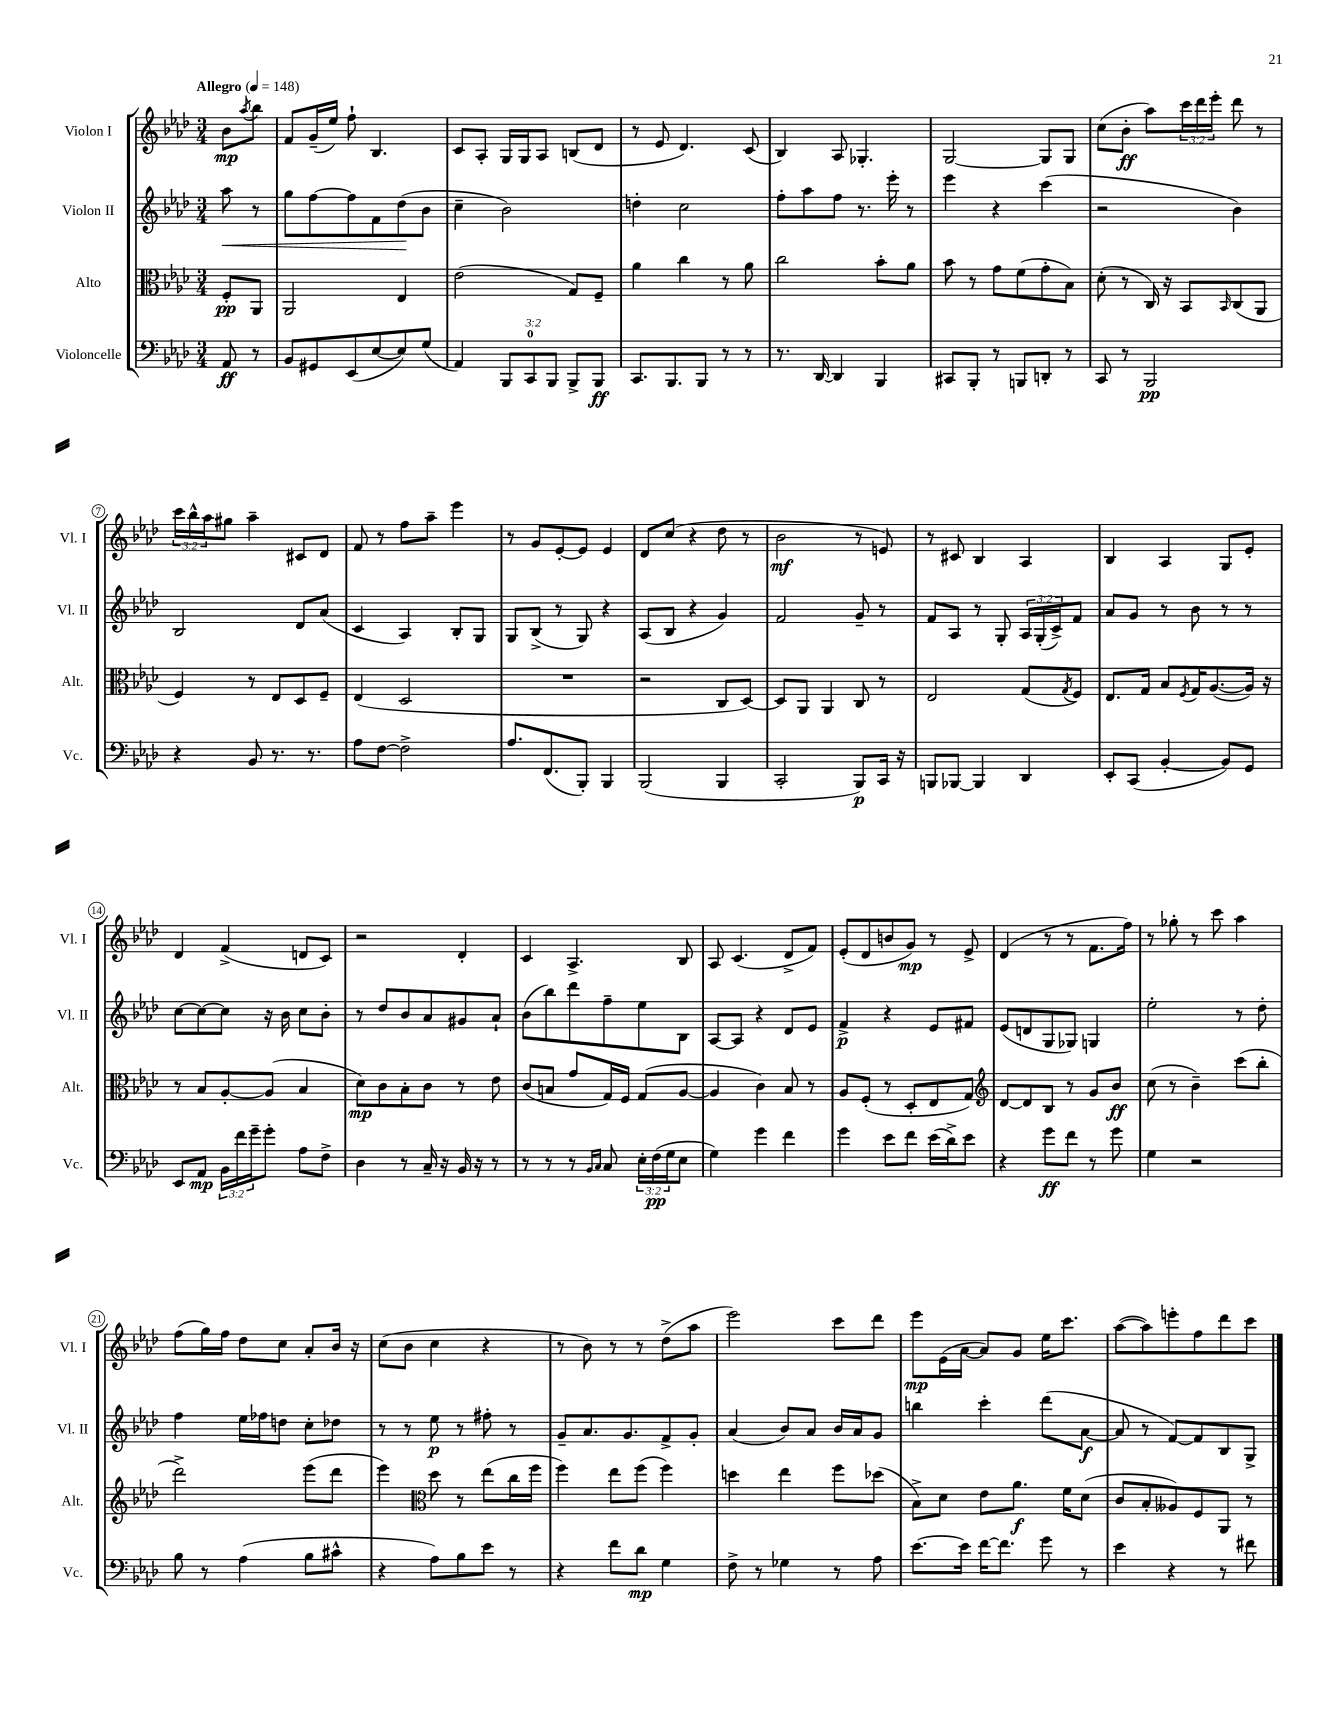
<<
\new StaffGroup <<
\new Staff = "s0" \with { instrumentName = "Violon I" shortInstrumentName = "Vl. I" } {
    \clef treble \key aes \major \numericTimeSignature \time 3/4 \override Staff.TupletNumber.text = #tuplet-number::calc-fraction-text \partial 4 \tempo "Allegro" 4 = 148
    bes'8\mp \acciaccatura { aes''8 } bes''8 |
    f'8 g'16--( ees''16) f''8-! bes4. |
    c'8 aes8-. g16 g16 aes8 b8( des'8 |
    r8 ees'8 des'4.) c'8( |
    bes4) aes8 ges4.-. |
    g2~ g8 g8 |
    c''8( bes'8-.\ff aes''8) \tuplet 3/2 { c'''16 des'''16 ees'''16-. } des'''8 r8 |
    \tuplet 3/2 { c'''16 bes''16-^ aes''16 } gis''8 aes''4-- cis'8 des'8 |
    f'8 r8 f''8 aes''8-- ees'''4 |
    r8 g'8 ees'8~-. ees'8 ees'4 |
    des'8 c''8( r4 des''8 r8 |
    bes'2\mf r8 e'8) |
    r8 cis'8 bes4 aes4 |
    bes4 aes4 g8 ees'8-. |
    des'4 f'4->( d'8 c'8) |
    r2 des'4-. |
    c'4 aes4.-> bes8 |
    aes8 c'4.( des'8-> f'8) |
    ees'8-.( des'8 b'8 g'8\mp) r8 ees'8-> |
    des'4( r8 r8 f'8. f''16) |
    r8 ges''8-. r8 c'''8 aes''4 |
    f''8( g''16) f''16 des''8 c''8 aes'8-. bes'16 r16 |
    c''8( bes'8 c''4 r4 |
    r8 bes'8) r8 r8 des''8->( aes''8 |
    ees'''2) c'''8 des'''8 |
    ees'''8\mp ees'16( aes'16~ aes'8) g'8 ees''16 c'''8. |
    aes''8~( aes''8) e'''8-. f''8 des'''8 c'''8 \bar "|." |
}
\new Staff = "s1" \with { instrumentName = "Violon II" shortInstrumentName = "Vl. II" } {
    \clef treble \key aes \major \numericTimeSignature \time 3/4 \override Staff.TupletNumber.text = #tuplet-number::calc-fraction-text \partial 4
    aes''8\< r8 |
    g''8 f''8~ f''8 f'8 des''8\!( bes'8 |
    c''4-- bes'2) |
    d''4-. c''2 |
    f''8-. aes''8 f''8 r8. ees'''16-. r8 |
    ees'''4 r4 c'''4( |
    r2 bes'4) |
    bes2 des'8 aes'8( |
    c'4 aes4) bes8-. g8 |
    g8 bes8->( r8 g8) r4 |
    aes8( bes8 r4 g'4) |
    f'2 g'8-- r8 |
    f'8 aes8 r8 g8-. \tuplet 3/2 { aes16 g16-.( c'16->) } f'8 |
    aes'8 g'8 r8 bes'8 r8 r8 |
    c''8~ c''8~ c''8 r16 bes'16 c''8 bes'8-. |
    r8 des''8 bes'8 aes'8 gis'8 aes'8-! |
    bes'8( bes''8) des'''8 f''8-- ees''8 bes8 |
    aes8~ aes8 r4 des'8 ees'8 |
    f'4->\p r4 ees'8 fis'8 |
    ees'8( d'8 g8 ges8) g4 |
    ees''2-. r8 des''8-. |
    f''4 ees''16 fes''16 d''8 c''8-. des''8 |
    r8 r8 ees''8\p r8 fis''8-. r8 |
    g'8-- aes'8. g'8. f'8-> g'8-. |
    aes'4( bes'8) aes'8 bes'16 aes'16 g'8 |
    b''4 c'''4-. des'''8( aes'8~\f |
    aes'8 r8 f'8~) f'8 bes8 g8-> \bar "|." |
}
\new Staff = "s2" \with { instrumentName = "Alto" shortInstrumentName = "Alt." } {
    \clef alto \key aes \major \numericTimeSignature \time 3/4 \partial 4
    f8-.\pp aes,8 |
    aes,2 ees4 |
    ees'2( g8) f8-- |
    aes'4 c''4 r8 aes'8 |
    c''2 bes'8-. aes'8 |
    bes'8 r8 g'8 f'8( g'8-. bes8) |
    des'8-.( r8 c16) r16 bes,8 \grace { bes,16 } c8( aes,8 |
    f4) r8 ees8 des8 f8-- |
    ees4( des2 |
    R2. |
    r2 c8 des8~) |
    des8 aes,8 aes,4 c8 r8 |
    ees2 g8( \acciaccatura { g8 } f8) |
    ees8. g16 bes8 \acciaccatura { f8 } g16 aes8.~( aes16) r16 |
    r8 bes8 aes8~-. aes8( bes4 |
    des'8\mp) c'8 bes8-. c'8 r8 ees'8 |
    c'8( b8 g'8 g16) f16 g8( aes8~ |
    aes4 c'4) bes8 r8 |
    aes8 f8-.( r8 des8-. ees8 g8) |
    \clef treble des'8~ des'8 bes8 r8 g'8 bes'8\ff |
    c''8( r8 bes'4--) c'''8( bes''8-. |
    des'''2->) ees'''8( des'''8 |
    ees'''4) \clef alto des''8 r8 ees''8( c''16 f''16 |
    f''4) ees''8 f''8( f''4) |
    d''4 ees''4 f''8 des''8( |
    bes8->) des'8 ees'8 aes'8.\f f'16 des'8( |
    c'8 bes8-. aeses8) f8 aes,8 r8 \bar "|." |
}
\new Staff = "s3" \with { instrumentName = "Violoncelle" shortInstrumentName = "Vc." } {
    \clef bass \key aes \major \numericTimeSignature \time 3/4 \override Staff.TupletNumber.text = #tuplet-number::calc-fraction-text \partial 4
    aes,8\ff r8 |
    bes,8 gis,8 ees,8( ees8~ ees8) g8( |
    aes,4) \tuplet 3/2 { bes,,8 c,8-0 bes,,8 } bes,,8-> bes,,8\ff |
    c,8. bes,,8. bes,,8 r8 r8 |
    r8. des,16~ des,4 bes,,4 |
    cis,8 bes,,8-. r8 b,,8 d,8-. r8 |
    c,8 r8 bes,,2\pp |
    r4 bes,8 r8. r8. |
    aes8 f8~ f2-> |
    aes8. f,8.( bes,,8-.) bes,,4 |
    bes,,2( bes,,4 |
    c,2-. bes,,8\p) c,16 r16 |
    b,,8 bes,,8~ bes,,4 des,4 |
    ees,8-. c,8( bes,4~-. bes,8) g,8 |
    ees,8 aes,8\mp \tuplet 3/2 { bes,16 f'16 g'16-- } g'8-. aes8 f8-> |
    des4 r8 c16-- r16 bes,16 r16 r8 |
    r8 r8 r8 \grace { bes,16 c16 } c8 \tuplet 3/2 { ees16-. f16\pp( g16 } ees8 |
    g4) g'4 f'4 |
    g'4 ees'8 f'8 ees'16( des'16->) ees'8 |
    r4 g'8\ff f'8 r8 g'8 |
    g4 r2 |
    bes8 r8 aes4( bes8 cis'8-^ |
    r4 aes8) bes8 ees'8 r8 |
    r4 f'8 des'8\mp g4 |
    f8-> r8 ges4 r8 aes8 |
    ees'8.~ ees'16 f'16~ f'8. g'8 r8 |
    ees'4 r4 r8 fis'8 \bar "|." |
}
>>
>>
\layout { \context { \Score \override BarNumber.stencil = #(make-stencil-circler 0.1 0.3 ly:text-interface::print) } }
